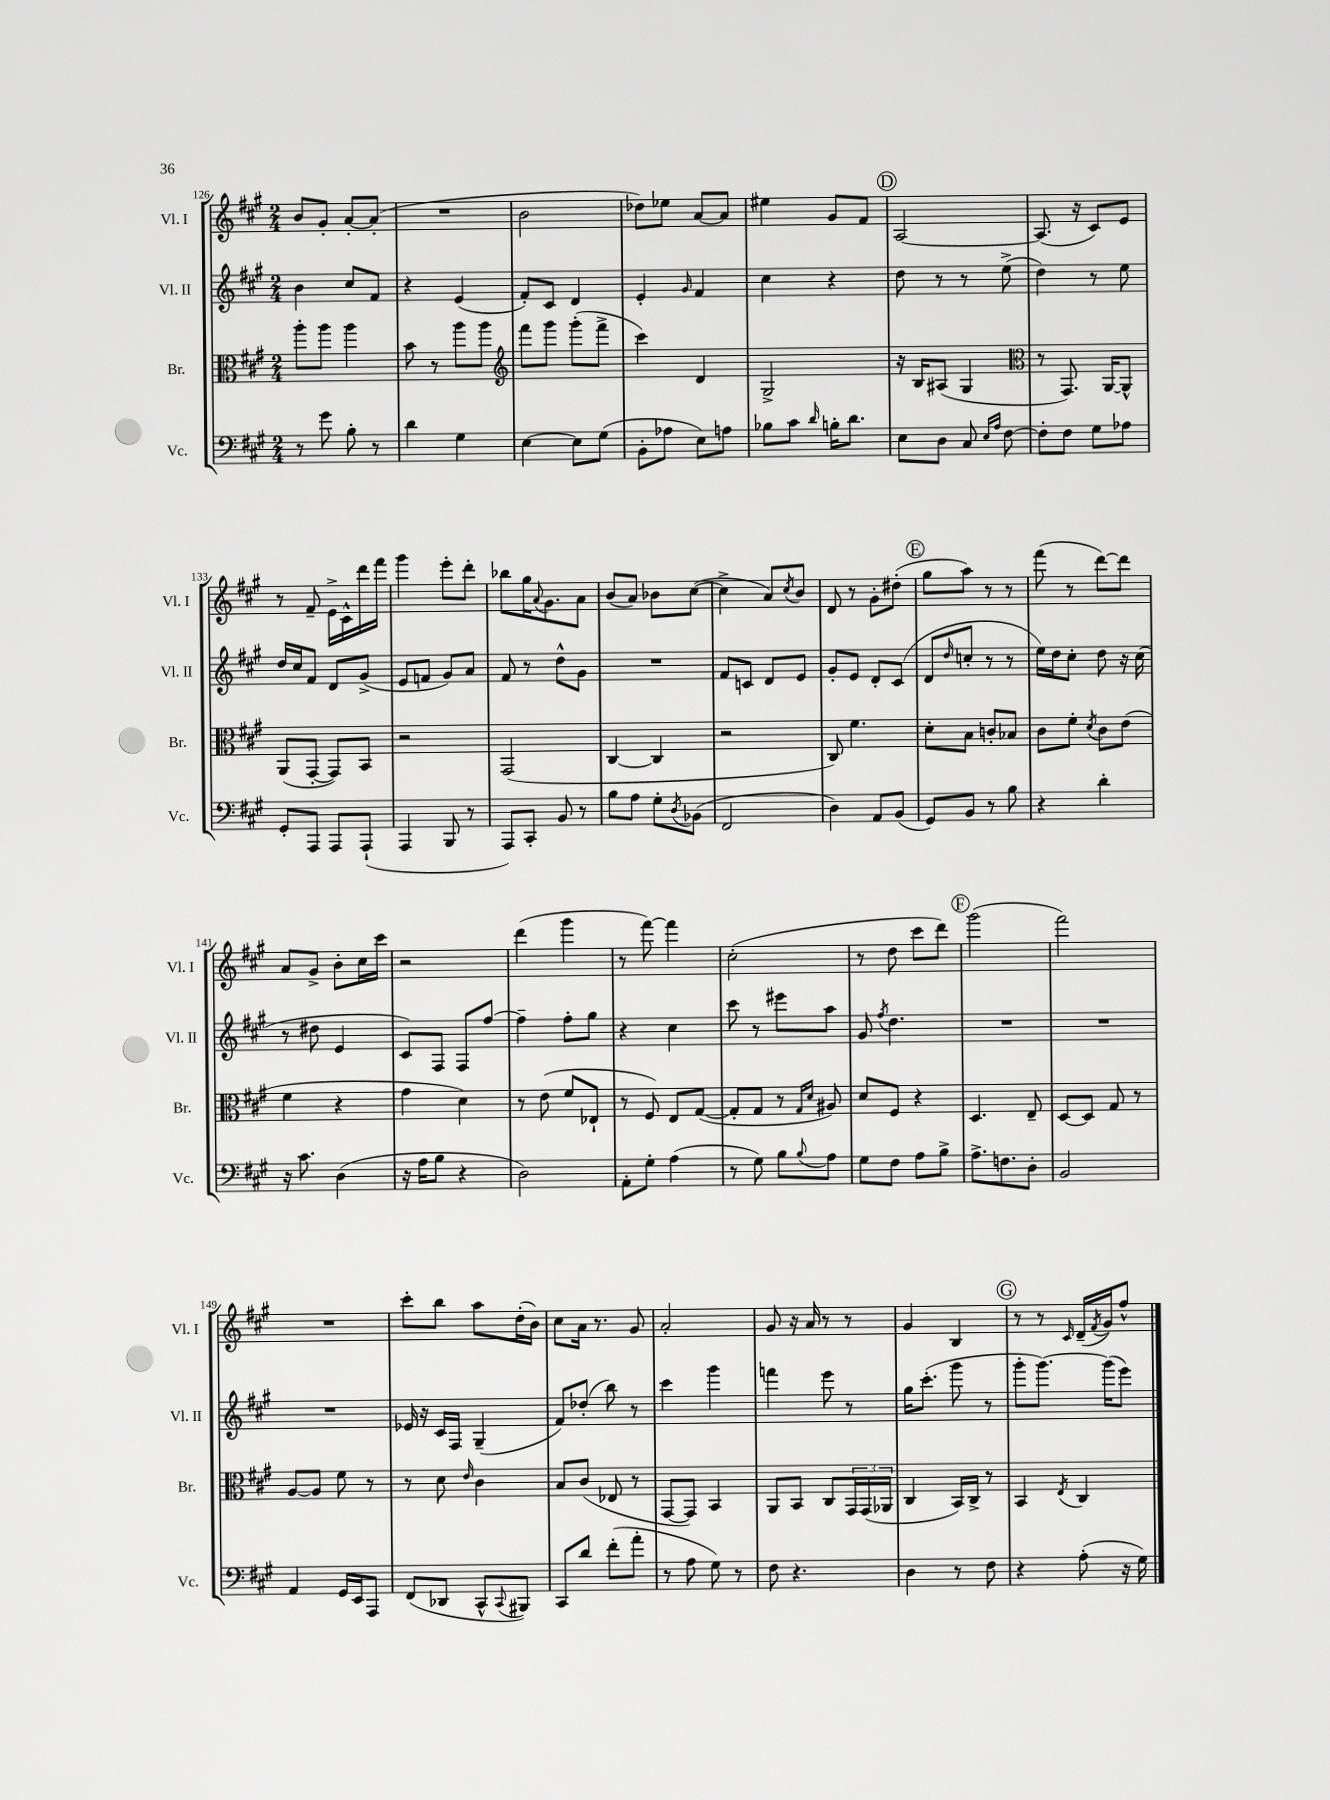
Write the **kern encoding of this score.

**kern	**kern	**kern	**kern
*staff4	*staff3	*staff2	*staff1
*clefF4	*clefC3	*clefG2	*clefG2
*k[f#c#g#]	*k[f#c#g#]	*k[f#c#g#]	*k[f#c#g#]
*M2/4	*M2/4	*M2/4	*M2/4
8r	8aa'\L	4b\	8b/L
8g#\	8aa\J	.	8g#'/J
8B'\	4aa\	8cc#/L	[8a'/L
8r	.	8f#/J	(8a'/]J
=	=	=	=
4d\	8b\	4r	2r
.	8r	.	.
4G#\	8aa\L	(4e/	.
.	8aa\J	.	.
=	=	=	=
*	*clefG2	*	*
[4E\	8fff#\L	8f#'/L)	2b\
.	8ggg#\J	8c#/J	.
8E\]L	(8ggg#'\L	4d/	.
(8G#\J	8fff#^\J	.	.
=	=	=	=
8BB'\L	4ccc#\)	4e'/	8dd-\L)
8A-\J	.	.	8ee-\J
.	.	16qqg#/	.
8E\L)	4d/	4f#/	[8a/L
8A\J	.	.	8a/]J
=	=	=	=
8B-\L	2G#^/	4cc#\	4ee#\
8c#\J	.	.	.
16qqd/	.	.	.
16B'\LK	.	4r	8g#/L
8.d\J	.	.	.
.	.	.	8f#/J
=	=	=	=
8E\L	16r	8dd\	[2A/
.	16B/LK	.	.
8D\J	(8A#/J	8r	.
8C#/	4G#/	8r	.
16qqE/LL	.	.	.
16qqA/JJ	.	.	.
[8F#\	.	(8ee^\	.
=	=	=	=
*	*clefC3	*	*
8F#'\]L	8r	4dd\)	(8.A/]
8F#\J	8.GG#/)	.	.
.	.	.	16r
8G#\L	.	8r	8c#/L)
.	[16AA/LK	.	.
8A-\J	8AA^^/]J	8ee\	8e/J
=	=	=	=
8GG#'/L	(8AA/L	16dd/LL	8r
.	.	16cc#/J	.
8AAA/J	[8GG#'/J	8f#/J	8f#~/
8AAA/L	8GG#/]L)	8d/L	16e^\LL
.	.	.	16c#^^\
(8AAA`/J	8BB/J	(8g#^/J	16ddd\
.	.	.	16fff#\JJ
=	=	=	=
4AAA/	2r	8e/L	4ggg#\
.	.	8f/J	.
8BBB/	.	8g#/L)	8eee'\L
8r	.	8a/J	8ddd'\J
=	=	=	=
8AAA/L)	(2GG#/	8f#/	8bb-\L
8CC#'/J	.	8r	16gg#\K
.	.	.	8qqa/
.	.	.	8.g#\
8BB/	.	8dd^^\L	.
8r	.	8g#\J	8a\J
=	=	=	=
8B\L	[4C#/	2r	(8b/L
8A\J	.	.	8a/J)
8G#'\L	4C#/]	.	8b-\L
8qD/	.	.	.
(8BB-\J	.	.	([8cc#\J
=	=	=	=
2FF#/	2r	8f#/L	4cc#^\]
.	.	8c/J	.
.	.	8d/L	8a/L)
.	.	.	8qcc#/
.	.	8e/J	8b/J
=	=	=	=
4D\)	8C#/)	8g#'/L	8d/
.	4.f#\	8e/J	8r
8AA/L	.	8d'/L	8g#'\L
(8BB/J	.	(8c#/J	(8dd#'\J
=	=	=	=
8GG#/L)	8d'\L	8d/L	8gg#\L
.	.	16qqdd/	.
8BB/J	8B\J	8cc'/J	8aa\J)
8r	8c'/L	8r	8r
8B\	8B-/J	8r	8r
=	=	=	=
4r	8c#\L	16ee\LL)	(8fff#\
.	.	16dd\J	.
.	8f#'\J	8cc#'\J	8r
.	8qd/	.	.
4d'\	8c#\L	8dd\	[8ddd\L)
.	(8e\J	16r	8ddd\]J
.	.	(16cc#\	.
=	=	=	=
16r	4f#\	8r	8a/L
8.c#\	.	.	.
.	.	8dd#\	8g#^/J
(4D\	4r	4e/	8b'\L
.	.	.	16cc#\L
.	.	.	16ccc#\JJ
=	=	=	=
16r	4g#\	8c#/L)	2r
16A\LK	.	.	.
8B\J	.	8F#/J	.
4r	4d\)	8F#/L	.
.	.	[8ff#/J	.
=	=	=	=
2D\)	8r	4ff#~\]	(4ddd\
.	(8e\	.	.
.	8f#/L	8ff#'\L	4ggg#\
.	8E-`/J	8gg#\J	.
=	=	=	=
8AA'\L	8r	4r	8r
8G#'\J	8F#/)	.	[8fff#\)
(4A\	8E/L	4cc#\	4fff#\]
.	([8G#/J	.	.
=	=	=	=
8r	8G#'/]L	8ccc#\	(2cc#'\
8G#\)	8G#/J	8r	.
8B\L	8r	8eee#\L	.
.	16qqG#/LL	.	.
8qqB/	16qqd/JJ	.	.
8A\J	8A#/)	8aa\J	.
=	=	=	=
8G#\L	8d/L	8g#/	8r
.	.	8qff#/	.
8F#\J	8F#/J	4.dd\	8dd\
8A\L	4r	.	8ccc#\L
8B^\J	.	.	8ddd\J)
=	=	=	=
8.A^\L	4.D/	2r	(2ggg#\
8.F\	.	.	.
8D'\J	8E~/	.	.
=	=	=	=
2BB/	[8D/L	2r	2fff#\)
.	8D/]J	.	.
.	8G#/	.	.
.	8r	.	.
=	=	=	=
4AA/	[8A/L	2r	2r
.	8A/]J	.	.
16GG#/LL	8f#\	.	.
16EE/J	.	.	.
8AAA/J	8r	.	.
=	=	=	=
(8FF#/L	8r	16e-/	8ccc#'\L
.	.	16r	.
8DD-/J	8d\	16c#/LL	8bb\J
.	.	16F#/JJ	.
.	16qqe/	.	.
8CC#^^/L	4c#\	(4G#~/	8aa\L
8qqCC#/	.	.	.
8BBB#/J)	.	.	(16dd'\L
.	.	.	16b\JJ)
=	=	=	=
8CC#/L	8B/L	8f#/L)	8cc#\L
8d/J	(8c#/J	(8dd-'/J	16a\Jk
.	.	.	8.r
(8f#'\L	8E-/	8bb\)	.
8a'\J	8r	8r	8g#/
=	=	=	=
8r	[8GG#/L	4ccc#\	2a'/
8A\	8GG#/]J)	.	.
8G#\)	4BB/	4ggg#\	.
8r	.	.	.
=	=	=	=
8F#\	8AA/L	4fff\	8g#/
4.r	8BB/J	.	16r
.	.	.	16a/
.	8C#/L	8eee\	8r
.	24GG#/L	8r	8r
.	(24GG#/	.	.
.	24AA-/JJ	.	.
=	=	=	=
4D\	4C#/	16gg#\LK	4g#/
.	.	(8.ccc#'\J	.
8r	16BB/LL)	8ggg#\	4B/
.	16C#^/JJ	.	.
8F#\	8r	8r	.
=	=	=	=
4r	4BB/	8ggg#'\L	8r
.	.	[8.ggg#\J)	8r
.	8qE/	.	16qqc#/
(8A'\	4C#/	.	(16d~/LL
.	.	.	8qf#/
.	.	(16ggg#\]LK	16g#/J)
16r	.	8eee\J)	8ff#^^/J
16G#\)	.	.	.
==	==	==	==
*-	*-	*-	*-
